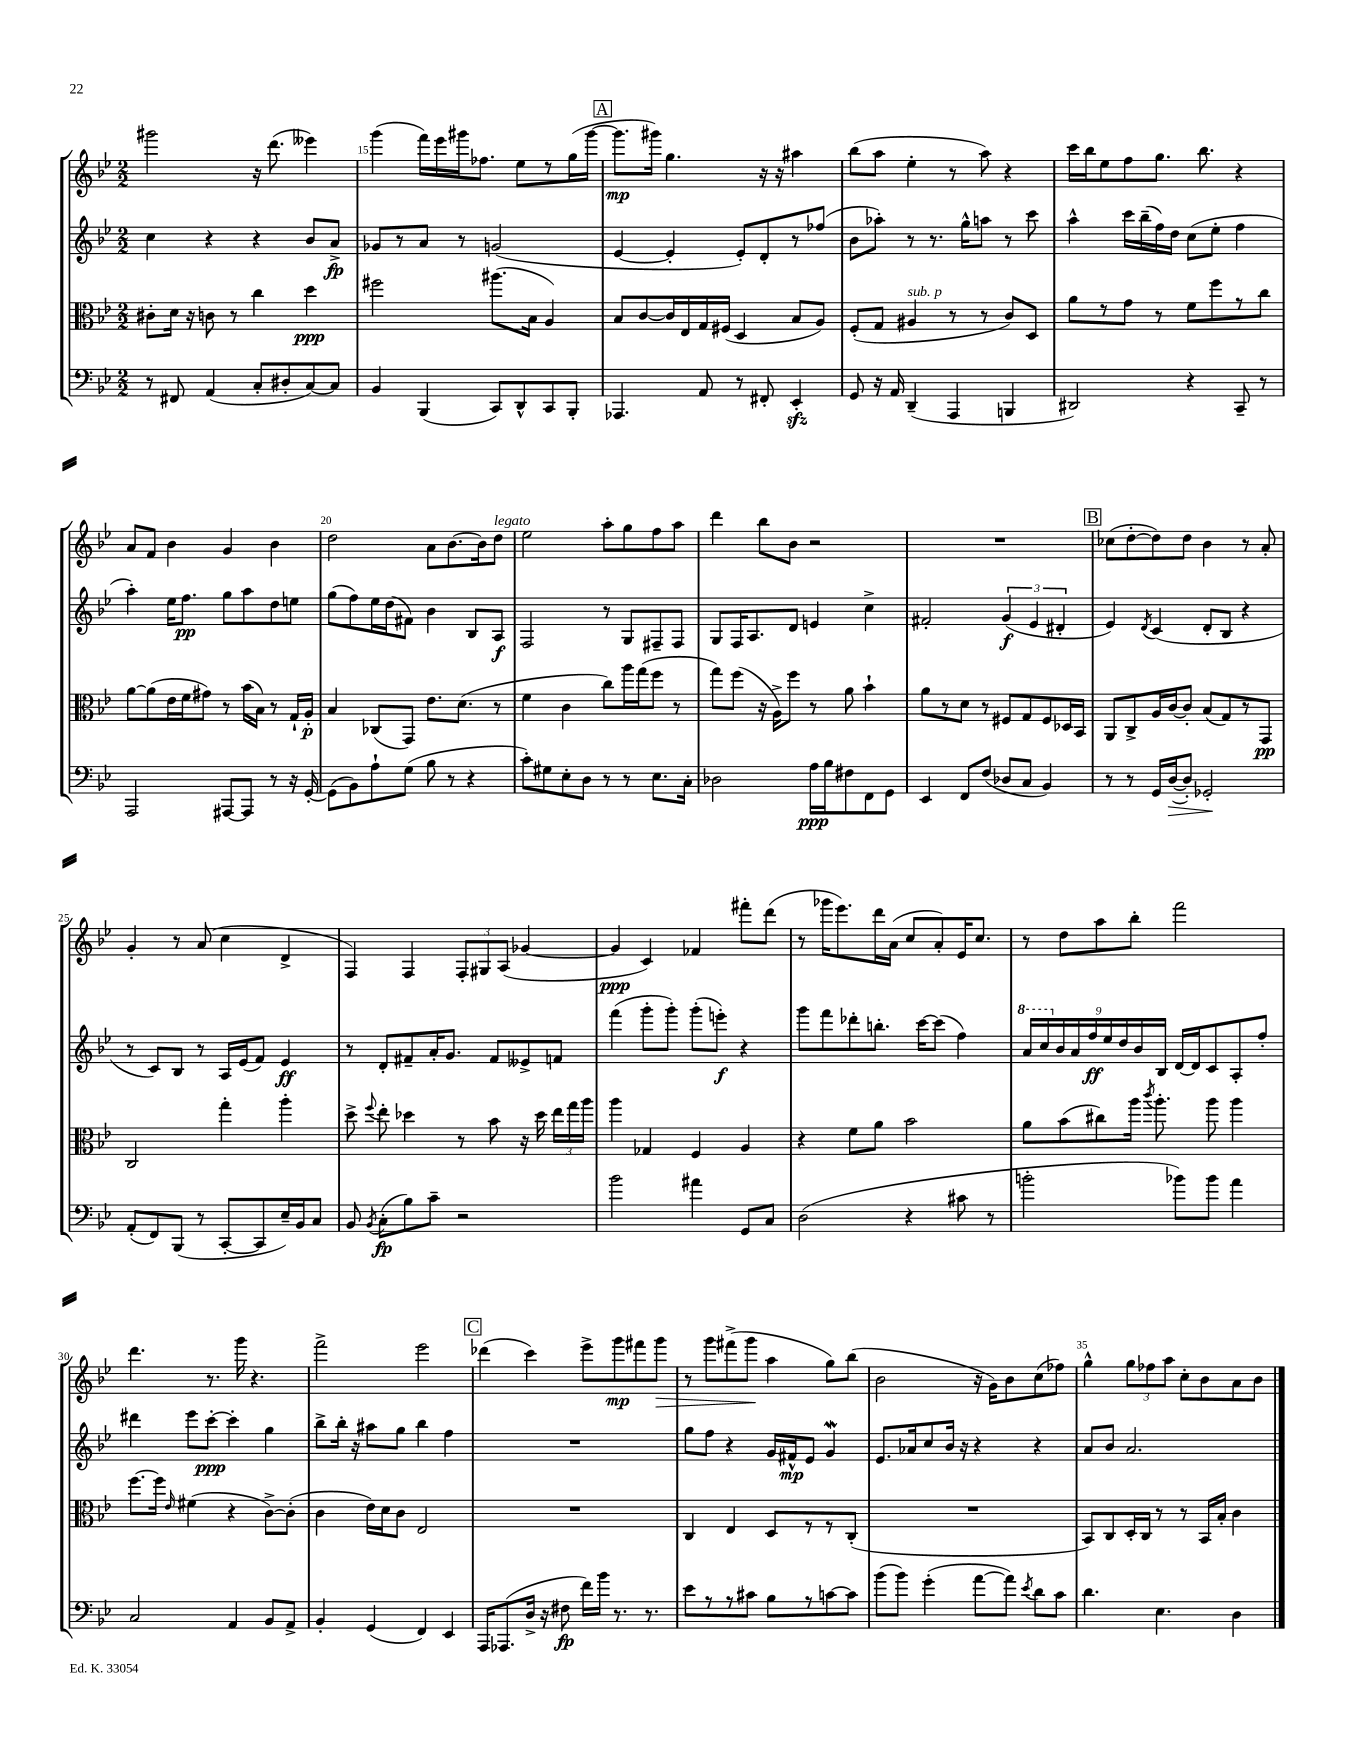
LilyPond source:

<<
\new StaffGroup <<
\new Staff = "s0" {
    \clef treble \key bes \major \numericTimeSignature \time 2/2
    \autoBeamOff gis'''2 r16 d'''8.( eeses'''4) |
    g'''4( f'''16[) ees'''16 gis'''16 fes''8.] ees''8[ r8 g''16( gis'''16]~ |
    \mark \markup { \box "A" } gis'''8.[\mp gis'''16]) g''4. r16 r16 ais''4 |
    bes''8[( a''8] ees''4-. r8 a''8) r4 |
    c'''16[ bes''16 ees''8 f''8 g''8.] bes''8. r4 |
    a'8[ f'8] bes'4 g'4 bes'4 |
    d''2 a'8[ bes'8.~ bes'16 d''8]^\markup { \italic "legato" } |
    ees''2 a''8[-. g''8 f''8 a''8] |
    d'''4 bes''8[ bes'8] r2 |
    R1 |
    \mark \markup { \box "B" } ces''8[( d''8~-. d''8) d''8] bes'4 r8 a'8-. |
    g'4-. r8 a'8( c''4 d'4-> |
    f4) f4 \tuplet 3/2 { f8[-. gis8 a8]( } ges'4~ |
    ges'4\ppp c'4) fes'4 fis'''8[-. d'''8]( |
    r8 ges'''16[ ees'''8.) d'''16 a'16]( c''8[ a'8-.) ees'16 c''8.] |
    r8 d''8[ a''8 bes''8]-. f'''2 |
    d'''4. r8. g'''16 r4. |
    f'''2-> ees'''2 |
    \mark \markup { \box "C" } des'''4( c'''4) ees'''8[-> g'''8\mp fis'''8 g'''8]\> |
    r8 g'''8[ fis'''8->( g'''8]\! a''4 g''8[) bes''8]( |
    bes'2 r16 g'16[) bes'8 c''8( fes''8]) |
    g''4-^ \tuplet 3/2 { g''8[ fes''8 a''8] } c''8[-. bes'8 a'8 bes'8] \bar "|." |
}
\new Staff = "s1" {
    \clef treble \key bes \major \numericTimeSignature \time 2/2
    \autoBeamOff c''4 r4 r4 bes'8[ a'8]->\fp |
    ges'8[ r8 a'8] r8 g'2( |
    \mark \markup { \box "A" } ees'4~ ees'4-. ees'8[-.) d'8-. r8 fes''8]( |
    bes'8[ aes''8]-.) r8 r8. g''16[-^ a''8] r8 c'''8 |
    a''4-^ c'''16[ bes''16--( f''16) d''16] c''8[( ees''8]-. f''4 |
    a''4-.) ees''16[ f''8.]\pp g''8[ a''8 d''8 e''8] |
    g''8[( f''8) ees''16 d''16( fis'8]) bes'4 bes8[ a8]\f |
    f2 r8 g8[ fis8-- fis8] |
    g8[ f16 a8. d'8] e'4 c''4-> |
    fis'2-. \tuplet 3/2 { g'4\f( ees'4 dis'4-. } |
    \mark \markup { \box "B" } ees'4) \acciaccatura { d'8 } c'4( d'8[-. bes8] r4 |
    r8 c'8[) bes8] r8 a16[ ees'16( f'8]) ees'4\ff |
    r8 d'8[-. fis'8-- a'16-. g'8.] fis'8[ eeses'8-> f'8] |
    f'''4( g'''8[-. g'''8]-.) g'''8[-.( e'''8]-.\f) r4 |
    g'''8[ f'''8 des'''8-. b''8.]-. c'''16[~ c'''8]( f''4) |
    \tuplet 9/8 { \ottava #1 a''16[ c'''16 \ottava #0 bes'16 a'16 f''16\ff ees''16 d''16 bes'16 bes16] } d'16[~ d'16 c'8 a8-. f''8]-. |
    dis'''4 ees'''8[ c'''8]~-.\ppp c'''4-. g''4 |
    bes''8[-> bes''16]-. r16 ais''8[ g''8] bes''4 f''4 |
    \mark \markup { \box "C" } R1 |
    g''8[ f''8] r4 g'16[ fis'16-^\mp ees'8] g'4\mordent |
    ees'8.[ aes'16 c''8 bes'16] r16 r4 r4 |
    a'8[ bes'8] a'2. \bar "|." |
}
\new Staff = "s2" {
    \clef alto \key bes \major \numericTimeSignature \time 2/2
    \autoBeamOff cis'8[-. d'16] r16 c'8 r8 c''4 d''4\ppp |
    fis''2 ais''8.[( bes16] a4) |
    \mark \markup { \box "A" } bes8[ c'8~ c'16 ees16 g16 fis16]( d4 bes8[ a8]) |
    f8[-.( g8] ais4^\markup { \italic "sub. p" } r8 r8 c'8[) d8] |
    a'8[ r8 g'8] r8 f'8[ f''8 r8 c''8] |
    a'8[~ a'8( ees'16 f'16 gis'8]) r8 bes'16[( bes16]) r8 g16[-! a16]-.\p |
    bes4 ces8[( g,8]) ees'8.[ d'8.]( r8 |
    f'4 c'4 c''8[) a''16 g''16( f''8] r8 |
    g''8[) f''8]( r16 a16[->) f''8] r8 a'8 bes'4-! |
    a'8[ r8 d'8] r8 fis8[ g8 fis8 des16 bes,16] |
    \mark \markup { \box "B" } a,8[ c8-> a16 c'16~ c'8]-. bes8[( g8) r8 g,8]\pp |
    c2 g''4-. a''4-. |
    d''8-> \appoggiatura { f''8 } ees''8-. des''4 r8 bes'8 r16 des''16 \tuplet 3/2 { ees''16[ g''16 a''16] } |
    a''4 ges4 f4 a4 |
    r4 f'8[ a'8] bes'2 |
    a'8[ bes'8( cis''8) a''16] \acciaccatura { c'''8 } a''8.-. a''8 a''4 |
    f''8.[~ f''16] \grace { ees'16 } fis'4( r4 c'8[~->) c'8]-.( |
    c'4 ees'16[) d'16 c'8] ees2 |
    \mark \markup { \box "C" } R1 |
    c4 ees4 d8[ r8 r8 c8]-.( |
    R1 |
    bes,8[) c8 d16-. c16] r8 r8 bes,16[ bes16]-. c'4 \bar "|." |
}
\new Staff = "s3" {
    \clef bass \key bes \major \numericTimeSignature \time 2/2
    \autoBeamOff r8 fis,8 a,4( c8[-. dis8-. c8~) c8] |
    bes,4 bes,,4( c,8[) d,8-^ c,8 bes,,8]-. |
    \mark \markup { \box "A" } aes,,4. a,8 r8 fis,8-. ees,4-.\sfz |
    g,8 r16 a,16 d,4--( a,,4 b,,4 |
    dis,2) r4 c,8-- r8 |
    a,,2 ais,,8[~ ais,,8] r8 r16 g,16~-. |
    g,8[( bes,8) a8-! g8]( bes8 r8 r4 |
    c'8[-.) gis8 ees8-. d8] r8 r8 ees8.[ c16]-. |
    des2 a16[\ppp bes16 fis8 f,8 g,8] |
    ees,4 f,8[ f8]( des8[ c8] bes,4) |
    \mark \markup { \box "B" } r8 r8 g,16[ d16~\>( d8]-.) ges,2-.\! |
    a,8[-.( f,8) bes,,8]( r8 c,8[~-. c,8 ees16--) bes,16 c8] |
    bes,8 \acciaccatura { bes,8 } c8[-.\fp( bes8) c'8]-- r2 |
    bes'2 ais'4 g,8[ c8] |
    d2( r4 cis'8 r8 |
    b'2-. bes'8[) bes'8] a'4 |
    c2 a,4 bes,8[ a,8]-> |
    bes,4-. g,4( f,4) ees,4 |
    \mark \markup { \box "C" } a,,16[ aes,,8.( d16]-> r16 fis8\fp f'16[) bes'16] r8. r8. |
    ees'8[ r8 r8 cis'8] bes8[ r8 c'8~ c'8] |
    bes'8[( bes'8]) g'4-.( a'8[~ a'8]) \acciaccatura { ees'8 } d'8[ c'8] |
    d'4. ees4. d4 \bar "|." |
}
>>
>>
\layout { \context { \Score currentBarNumber = #14 \override BarNumber.break-visibility = ##(#f #t #t) barNumberVisibility = #(every-nth-bar-number-visible 5) } }
